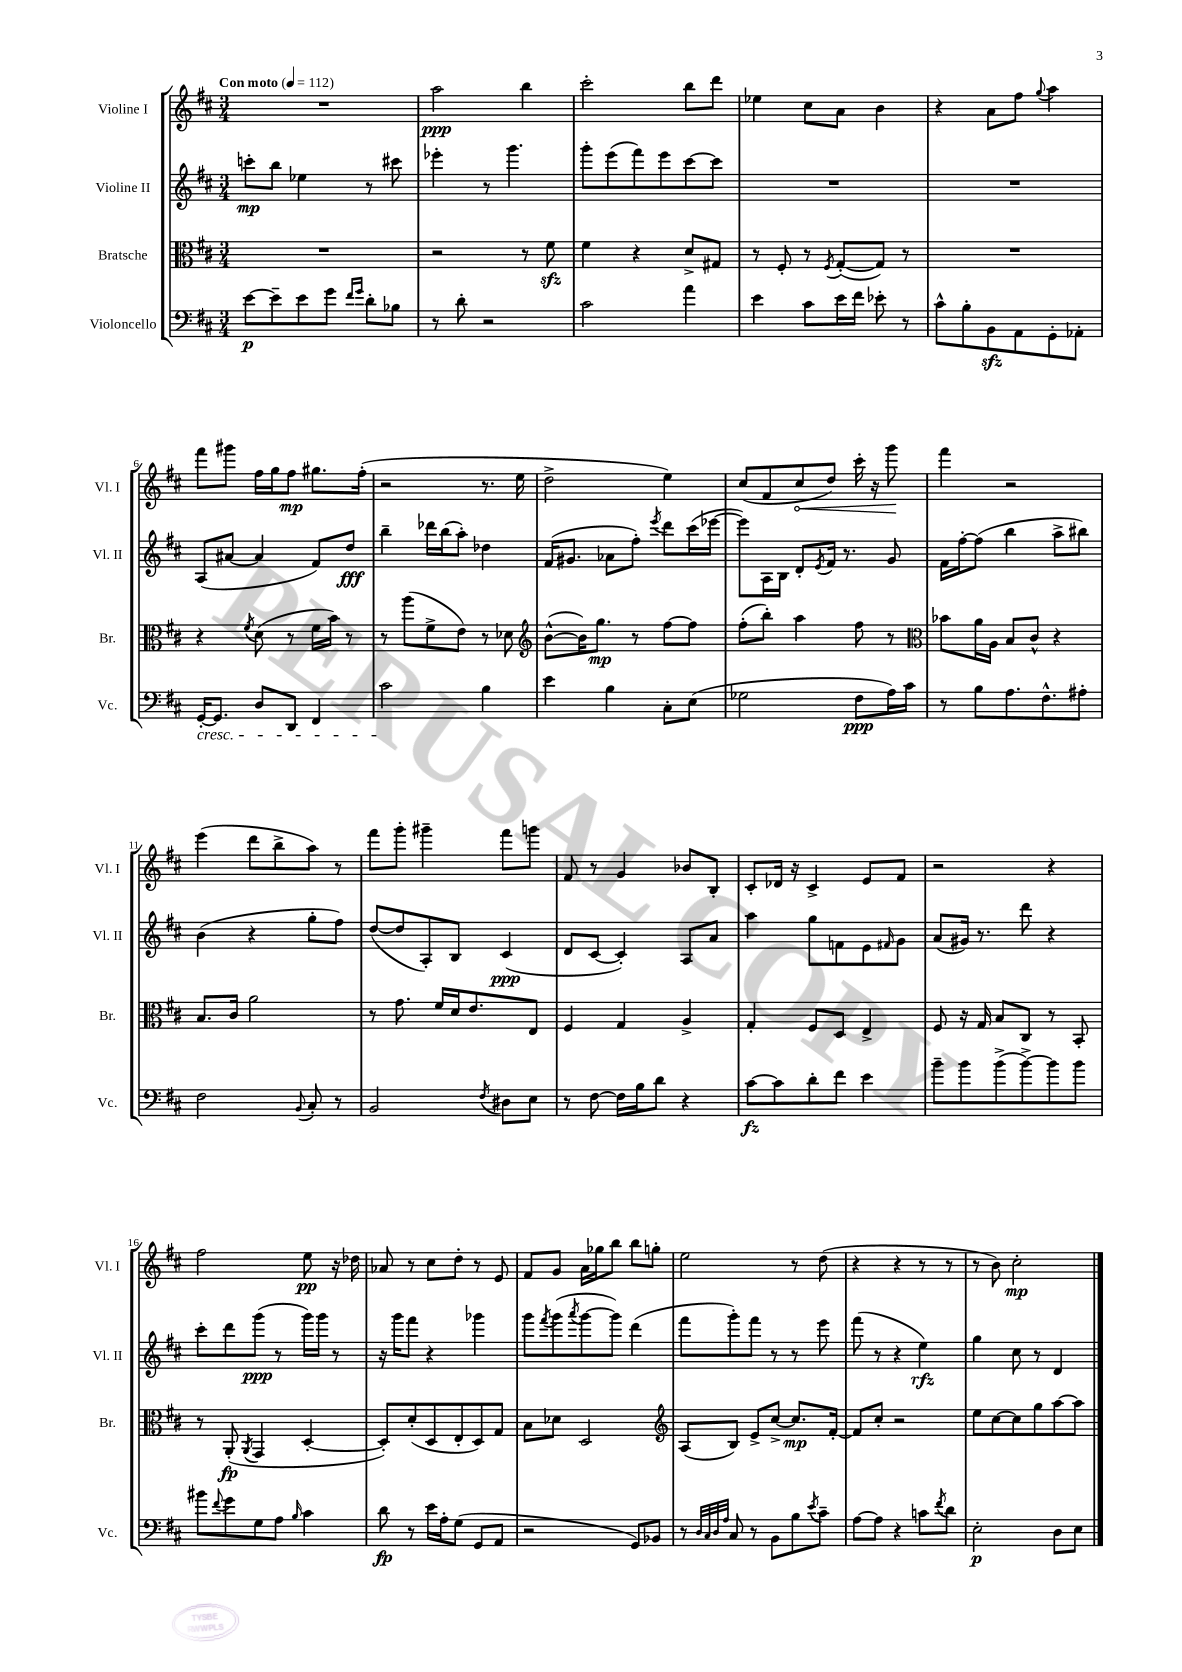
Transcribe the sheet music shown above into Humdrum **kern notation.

**kern	**dynam	**kern	**dynam	**kern	**dynam	**kern	**dynam
*part4	*part4	*part3	*part3	*part2	*part2	*part1	*part1
*staff4	*staff4	*staff3	*staff3	*staff2	*staff2	*staff1	*staff1
*I"Violoncello	*	*I"Bratsche	*	*I"Violine II	*	*I"Violine I	*
*I'Vc.	*	*I'Br.	*	*I'Vl. II	*	*I'Vl. I	*
*clefF4	*	*clefC3	*	*clefG2	*	*clefG2	*
*k[f#c#]	*	*k[f#c#]	*	*k[f#c#]	*	*k[f#c#]	*
*M3/4	*	*M3/4	*	*M3/4	*	*M3/4	*
*MM112	*	*MM112	*	*MM112	*	*MM112	*
=1	=1	=1	=1	=1	=1	=1	=1
!	!	!	!	!	!	!LO:TX:a:B:t=Con moto	!
[8e\L	p	2.r	.	8cccn'\L	mp	2.r	.
8e~\]	.	.	.	8bb\J	.	.	.
8e\	.	.	.	4ee-X\	.	.	.
8g\J	.	.	.	.	.	.	.
16qqf#/LL	.	.	.	.	.	.	.
16qqg/JJ	.	.	.	.	.	.	.
8d'\L	.	.	.	8r	.	.	.
8B-X\J	.	.	.	8ccc#X\	.	.	.
=2	=2	=2	=2	=2	=2	=2	=2
8r	.	2r	.	4eee-X'\	.	2aa\	ppp
8d'\	.	.	.	.	.	.	.
2r	.	.	.	8r	.	.	.
.	.	.	.	4.ggg\	.	.	.
.	.	8r	.	.	.	4bb\	.
.	.	8f#zz\	.	.	.	.	.
=3	=3	=3	=3	=3	=3	=3	=3
2c#\	.	4f#\	.	8ggg'\L	.	2ccc#'\	.
.	.	.	.	(8eee\	.	.	.
.	.	4r	.	8fff#\)	.	.	.
.	.	.	.	8eee\	.	.	.
4a\	.	8d^/L	.	[8ccc#\	.	8bb\L	.
.	.	8G#X/J	.	8ccc#\J]	.	8ddd\J	.
=4	=4	=4	=4	=4	=4	=4	=4
4e\	.	8r	.	2.r	.	4ee-X\	.
.	.	8F#'/	.	.	.	.	.
8c#\L	.	8r	.	.	.	8cc#\L	.
.	.	8qF#/	.	.	.	.	.
16e\L	.	([8G'/L	.	.	.	8a\J	.
16f#\JJ	.	.	.	.	.	.	.
8e-X'\	.	8G/J])	.	.	.	4b\	.
8r	.	8r	.	.	.	.	.
=5	=5	=5	=5	=5	=5	=5	=5
8c#^^\L	.	2.r	.	2.r	.	4r	.
8B'\	.	.	.	.	.	.	.
8BBzz\	.	.	.	.	.	8a\L	.
8AA\	.	.	.	.	.	8ff#\J	.
.	.	.	.	.	.	8qqgg/	.
8GG'\	.	.	.	.	.	4aa\	.
8AA-X'\J	.	.	.	.	.	.	.
!!LO:LB:g=z
=6	=6	=6	=6	=6	=6	=6	=6
!LO:TX:b:i:t=cresc.	!	!	!	!	!	!	!
[16GG'/KL	.	4r	.	(8A/L	.	8fff#\L	.
8.GG/J]	.	.	.	.	.	.	.
.	.	.	.	[8a#X/J	.	8ggg#X\J	.
.	.	8qf#/	.	.	.	.	.
8D/L	.	(8d\	.	4a#/]	.	16ff#\LL	.
.	.	.	.	.	.	16gg\J	.
8DD/J	.	8r	.	.	.	8ff#\J	mp
4FF#/	.	16f#\LL	.	8f#/L)	.	8.gg#X\L	.
.	.	16b\JJ)	.	.	.	.	.
.	.	8r	.	8dd/J	fff	.	.
.	.	.	.	.	.	(16ff#'\Jk	.
=7	=7	=7	=7	=7	=7	=7	=7
2c#\	.	8r	.	4bb~\	.	2r	.
.	.	(8aa\L	.	.	.	.	.
.	.	8f#^\	.	16ddd-X\LL	.	.	.
.	.	.	.	(16bb\J	.	.	.
.	.	8e\J)	.	8aa'\J)	.	.	.
4B\	.	8r	.	4dd-X\	.	8.r	.
.	.	8d-X\	.	.	.	.	.
.	.	.	.	.	.	16ee\	.
=8	=8	=8	=8	=8	=8	=8	=8
*	*	*clefG2	*	*	*	*	*
4e\	.	([8b^^\L	.	(16f#/KL	.	2dd^\	.
.	.	.	.	8.g#X/J	.	.	.
.	.	16b\K])	.	.	.	.	.
.	.	8.gg\J	mp	.	.	.	.
4B\	.	.	.	8a-X\L	.	.	.
.	.	8r	.	8ff#'\J)	.	.	.
.	.	.	.	8qeee/	.	.	.
8C#'\L	.	[8ff#\L	.	8ddd\L	.	4ee\)	.
(8E\J	.	8ff#\J]	.	(16ccc#\L	.	.	.
.	.	.	.	[16eee-X\JJ	.	.	.
=9	=9	=9	=9	=9	=9	=9	=9
2G-X\	.	(8ff#'\L	.	8eee-\L])	.	(8cc#/L	.
.	.	8bb'\J)	.	16A\L	.	8f#/	.
.	.	.	.	16B\JJ	.	.	.
!	!	!	!	!	!	!	!LO:HP:b
.	.	4aa\	.	8d'/L	.	8cc#/	<
.	.	.	.	8qe/	.	.	.
.	.	.	.	16f#/Jk	.	8dd/J)	.
.	.	.	.	8.r	.	.	.
8F#\L	ppp	8ff#\	.	.	.	16ccc#'\	.
.	.	.	.	.	.	16r	.
16A\L)	.	8r	.	8g/	.	8ggg\	.
16c#\JJ	.	.	.	.	.	.	.
.	.	.	.	.	.	.	[
=10	=10	=10	=10	=10	=10	=10	=10
*	*	*clefC3	*	*	*	*	*
8r	.	8b-X\L	.	16f#\LL	.	4fff#\	.
.	.	.	.	[16ff#'\J	.	.	.
8B\L	.	16a\L	.	(8ff#\J]	.	.	.
.	.	16A\JJ	.	.	.	.	.
8.A\	.	8B/L	.	4bb\	.	2r	.
.	.	8c#^^/J	.	.	.	.	.
8.F#^^\	.	.	.	.	.	.	.
.	.	4r	.	8aa^\L	.	.	.
8A#X'\J	.	.	.	8bb#X\J)	.	.	.
!!LO:LB:g=z
=11	=11	=11	=11	=11	=11	=11	=11
2F#\	.	8.B/L	.	(4b\	.	(4eee\	.
.	.	16c#/Jk	.	.	.	.	.
.	.	2a\	.	4r	.	8ddd\L	.
.	.	.	.	.	.	8bb^\	.
8qqBB/	.	.	.	.	.	.	.
8C#'/	.	.	.	8gg'\L	.	8aa\J)	.
8r	.	.	.	8ff#\J)	.	8r	.
=12	=12	=12	=12	=12	=12	=12	=12
2BB/	.	8r	.	([8dd/L	.	8fff#\L	.
.	.	8.g\	.	8dd/]	.	8ggg'\J	.
.	.	.	.	8A'/)	.	4ggg#X~\	.
.	.	16f#/LL	.	.	.	.	.
.	.	16d/J	.	8B/J	.	.	.
.	.	8.e/	.	.	.	.	.
8qF#/	.	.	.	.	.	.	.
8D#X\L	.	.	.	(4c#/	ppp	8fff#\L	.
8E\J	.	8E/J	.	.	.	8gggn\J	.
=13	=13	=13	=13	=13	=13	=13	=13
8r	.	4F#/	.	8d/L	.	8f#/	.
[8F#\	.	.	.	[8c#/J	.	8r	.
16F#\LL]	.	4G/	.	4c#'/])	.	4g/	.
16B\J	.	.	.	.	.	.	.
8d\J	.	.	.	.	.	.	.
4r	.	4A^/	.	8A/L	.	8b-X/L	.
.	.	.	.	8a/J	.	8B'/J	.
=14	=14	=14	=14	=14	=14	=14	=14
[8c#\L	fz	4G'/	.	4aa\	.	8c#'/L	.
8c#\]	.	.	.	.	.	16d-X/Jk	.
.	.	.	.	.	.	16r	.
8d'\	.	8F#/L	.	8gg\L	.	4c#^/	.
8f#\J	.	8D/J	.	8fn\	.	.	.
4e\	.	4E^/	.	8e\	.	8e/L	.
.	.	.	.	16qqf#X/	.	.	.
.	.	.	.	8g\J	.	8f#/J	.
=15	=15	=15	=15	=15	=15	=15	=15
8b~\L	.	8F#/	.	(8a/L	.	2r	.
8b\	.	16r	.	16g#X/Jk)	.	.	.
.	.	16G/	.	8.r	.	.	.
(8b^\	.	8B/L	.	.	.	.	.
[8b^\)	.	8C#/J	.	8ddd\	.	.	.
8b\]	.	8r	.	4r	.	4r	.
8b\J	.	8BB'/	.	.	.	.	.
!!LO:LB:g=z
=16	=16	=16	=16	=16	=16	=16	=16
8b#X\L	.	8r	.	8ccc#'\L	.	2ff#\	.
8qqf#/	.	.	.	.	.	.	.
8g\	.	(8AA'/	fp	8ddd\	.	.	.
.	.	8qAA/	.	.	.	.	.
8G\	.	4GG/	.	(8ggg\J	ppp	.	.
8A\J	.	.	.	8r	.	.	.
16qqB/	.	.	.	.	.	.	.
4c#\	.	[4D'/	.	16ggg\LL)	.	8ee\	pp
.	.	.	.	16ggg\JJ	.	.	.
.	.	.	.	8r	.	16r	.
.	.	.	.	.	.	16dd-X\	.
=17	=17	=17	=17	=17	=17	=17	=17
8d\	fp	8D'/L])	.	16r	.	8a-X/	.
.	.	.	.	16ggg\KL	.	.	.
8r	.	(8d'/	.	8fff#\J	.	8r	.
16e\LL	.	8D/	.	4r	.	8cc#\L	.
16A'\J	.	.	.	.	.	.	.
(8G\J	.	8E'/	.	.	.	8dd'\J	.
8GG/L	.	8D/)	.	4ggg-X\	.	8r	.
8AA/J	.	8G/J	.	.	.	8e/	.
=18	=18	=18	=18	=18	=18	=18	=18
2r	.	8B\L	.	8ggg\L	.	8f#/L	.
.	.	.	.	8qfff#/	.	.	.
.	.	8d-X\J	.	(8ggg\	.	8g/J	.
.	.	.	.	8qaaa/	.	.	.
.	.	2D/	.	[8ggg\	.	16a\LL	.
.	.	.	.	.	.	16gg-X\J	.
.	.	.	.	8ggg\J])	.	8bb\J	.
8GG/L)	.	.	.	(4ddd\	.	8bb\L	.
8BB-X/J	.	.	.	.	.	8ggn'\J	.
=19	=19	=19	=19	=19	=19	=19	=19
*	*	*clefG2	*	*	*	*	*
8r	.	(8A/L	.	8fff#\L	.	2ee\	.
32qqD/LLL	.	.	.	.	.	.	.
32qqC#/	.	.	.	.	.	.	.
32qqD/	.	.	.	.	.	.	.
32qqA/JJJ	.	.	.	.	.	.	.
8C#/	.	8B/J)	.	8ggg'\)	.	.	.
8r	.	8e^/L	.	8fff#\J	.	.	.
8BB\L	.	[8cc#^/J	.	8r	.	.	.
8B\	.	8.cc#/L]	mp	8r	.	8r	.
8qe/	.	.	.	.	.	.	.
8c#~\J	.	.	.	8eee\	.	(8dd\	.
.	.	[16f#'/Jk	.	.	.	.	.
=20	=20	=20	=20	=20	=20	=20	=20
[8A\L	.	8f#/L]	.	(8fff#\	.	4r	.
8A\J]	.	8cc#'/J	.	8r	.	.	.
4r	.	2r	.	4r	.	4r	.
8cn\L	.	.	.	4ee\)	rfz	8r	.
8qf#/	.	.	.	.	.	.	.
8d\J	.	.	.	.	.	8r	.
=21	=21	=21	=21	=21	=21	=21	=21
2E'\	p	8ee\L	.	4gg\	.	8r	.
.	.	[8cc#\	.	.	.	8b\)	.
.	.	8cc#\]	.	8cc#\	.	2cc#'\	mp
.	.	8gg\	.	8r	.	.	.
8D\L	.	[8aa\	.	4d/	.	.	.
8E\J	.	8aa\J]	.	.	.	.	.
==	==	==	==	==	==	==	==
*-	*-	*-	*-	*-	*-	*-	*-
